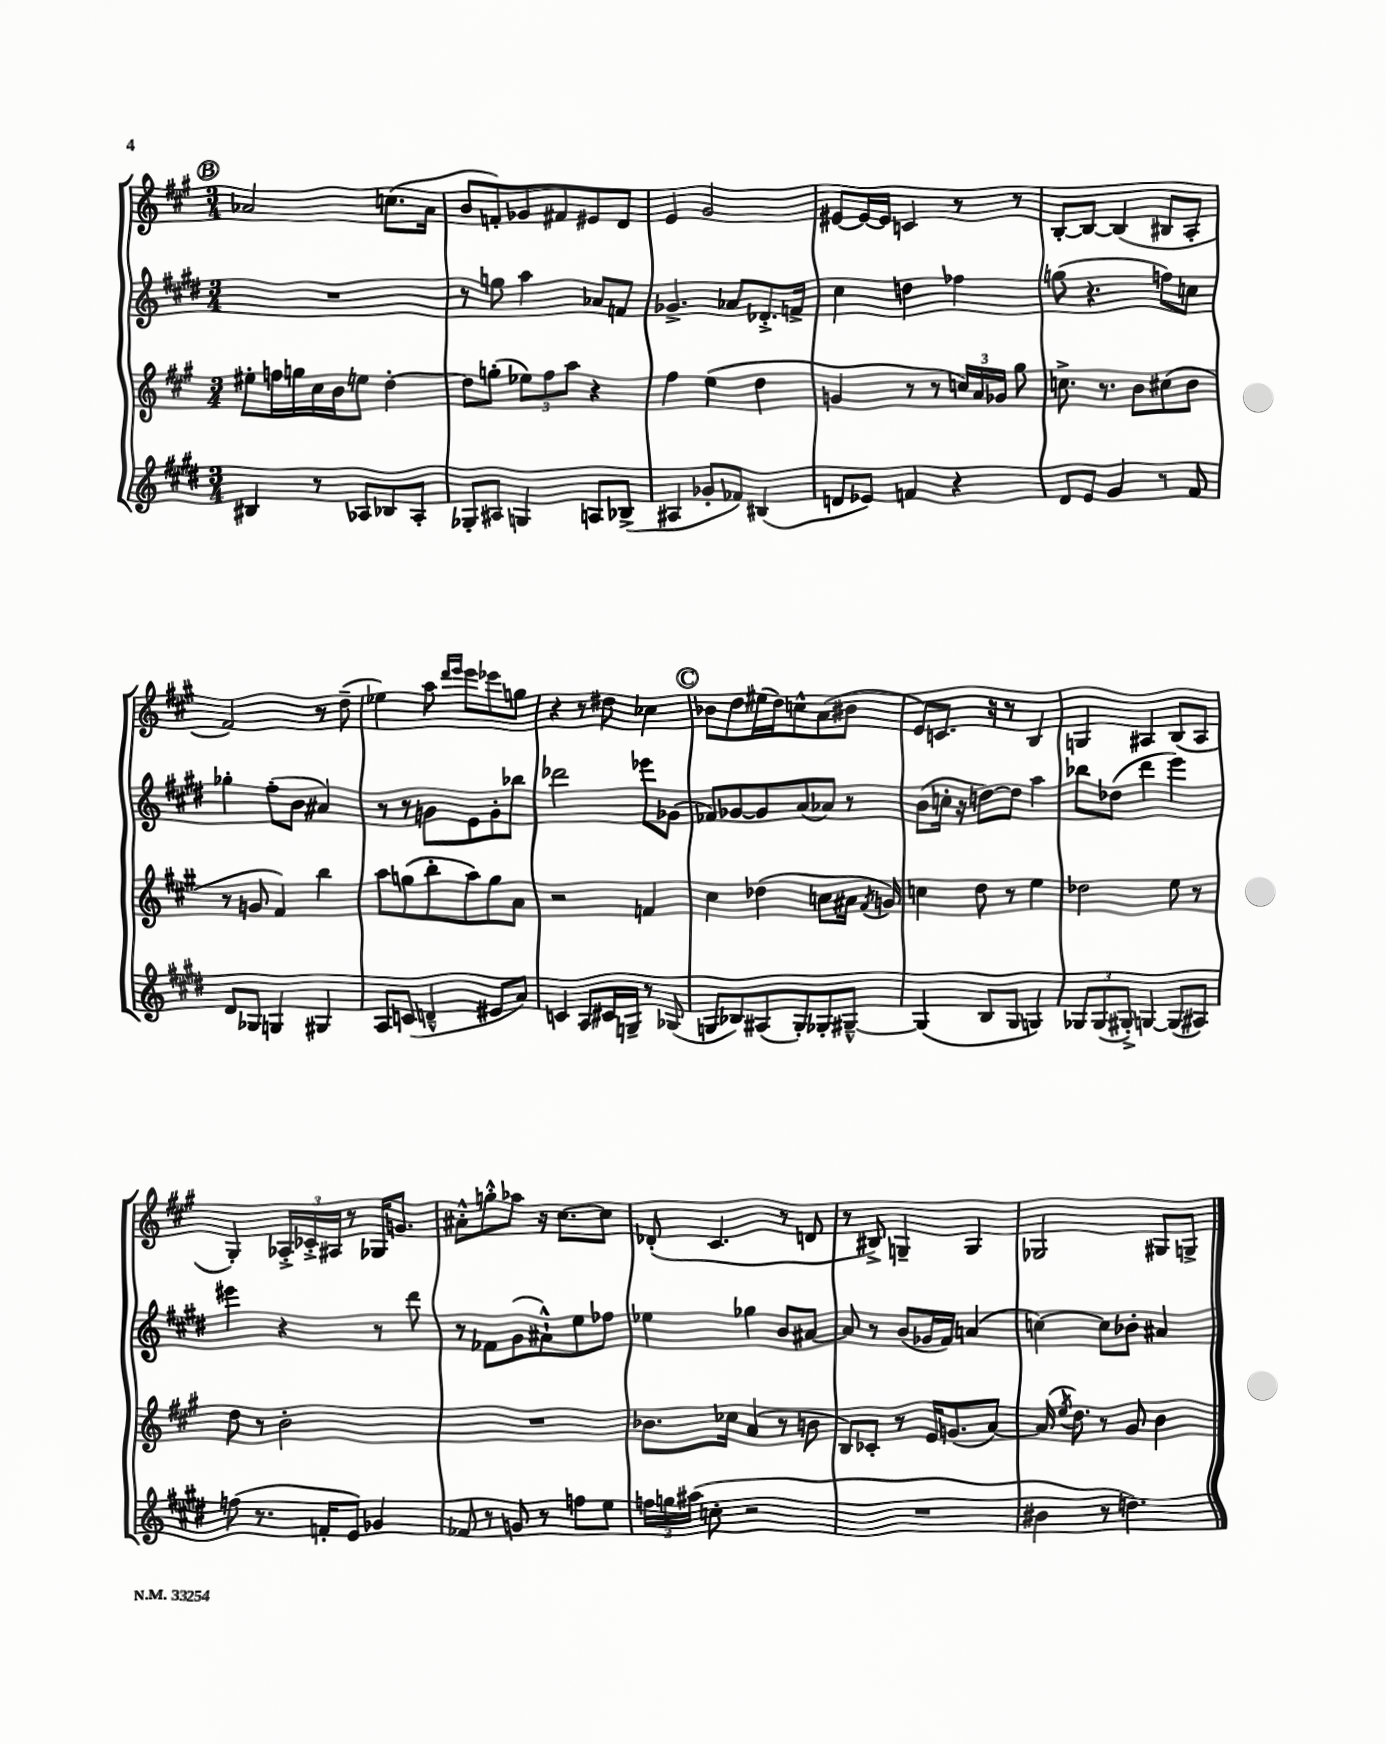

**kern	**kern	**kern	**kern
*staff4	*staff3	*staff2	*staff1
*clefG2	*clefG2	*clefG2	*clefG2
*k[f#c#g#d#]	*k[f#c#g#]	*k[f#c#g#d#]	*k[f#c#g#]
*M3/4	*M3/4	*M3/4	*M3/4
4B#/	8ee#'\L	2.r	2a-/
.	16ff\L	.	.
.	16gg\	.	.
8r	16cc#\	.	.
.	16b\J	.	.
8A-/L	8ee\J	.	.
8B-/	[4dd'\	.	(8.cc\L
8A-'/J	.	.	.
.	.	.	16a-\Jk
=	=	=	=
8G-'/L	8dd\]L	8r	8b/L
8A#/J	(8gg'\J	8gg\	8f'/)
4G/	12ee-\L)	4aa\	8g-/
.	12ff#\	.	.
.	.	.	8f#/
.	12aa\J	.	.
8A/L	4r	8a-/L	8e#/
(8B-^/J	.	8f/J	8d/J
=	=	=	=
4A#/	4ff#\	4.g-^/	4e/
8g-'/L	(4ee\	.	2g#/
8f-/J)	.	8a-/L	.
(4B#/	4dd\	8.d-'^/	.
.	.	16f^/Jk	.
=	=	=	=
8d/L	4g/	4cc#\	[8e#/L
8e-/J)	.	.	16e#/_L
.	.	.	16e#/]JJ
4f/	8r	4dd\	4c/
.	8r	.	.
4r	24cc/LL)	4ff-\	8r
.	24a/	.	.
.	24g-/JJ	.	.
.	8gg#\	.	8r
=	=	=	=
8d#/L	8.cc^\	(8gg\	[8B'/L
8e/J	.	4.r	8B/_J
.	8.r	.	.
4g#/	.	.	(4B/]
.	8b\L	.	.
8r	(8cc#\	8ff\L)	8B#/L
8f#/	8b\J	8cc\J	8A'/J
=	=	=	=
8d#/L	8r	4gg-'\	2f#/)
8G-/J	8g/	.	.
4G/	4f#/)	(8ff#'\L	.
.	.	8b\J	.
4G#/	4bb\	4a#/)	8r
.	.	.	(8dd~\
=	=	=	=
8A/L	8aa\L	8r	4ee-\)
(8c/J	(8gg\	8r	.
4d~^^/	8bb'\	8g\L	8aa\
.	.	.	16qqddd/LL
.	.	.	16qqeee/JJ
.	8aa\)	8e\	8eee\L
8e#/L	8gg\	8g'\	8eee-\
8a/J)	8a\J	8bb-\J	8gg\J
=	=	=	=
4c/	2r	2ddd-\	4r
8A/L	.	.	8r
16c#/L	.	.	8dd#\
16G~/JJ	.	.	.
8r	4f/	8eee-\L	4cc-\
(8G-/	.	(8g-\J	.
=	=	=	=
8G/L	4cc#\	8f-/L)	8b-\L
8B-/)	.	[8g-/	8dd\
(8A#/	(4dd-\	8g-/]	(16ee#\L
.	.	.	16dd\J)
8G'/)	.	(8a/	8cc^^\
8G-'/	8cc\L	8a-/J)	(8a\
[8G#~^^/J	16a#\Jk	8r	8b#\J
.	8qf#/	.	.
.	16g/)	.	.
=	=	=	=
(4G#/]	4cc\	(8b\L	8e/L)
.	.	16cc'\Jk	8.c/J
.	.	16r	.
8B/L	8dd\	[8dd\L)	.
.	.	.	16r
8G#/J	8r	8dd\]J	8r
4G/)	4ee\	4aa\	4B/
=	=	=	=
12G-/L	2dd-\	8bb-\L	4G/
(12G-/	.	.	.
.	.	(8dd-\J	.
12G#'^/J)	.	.	.
[4G/	.	4ddd#\	4A#/
(8G/]L	8ee\	4eee\)	(8B/L
8A#/J)	8r	.	8A#/J
=	=	=	=
(8ff\	8dd\	4eee#\	4G#'/)
8.r	8r	.	.
.	2b'\	4r	24A-'^/LL
.	.	.	24c-'^/
16f'/LK	.	.	.
.	.	.	24A#/JJ
8e/J)	.	.	8r
4g-/	.	8r	16G-/LK
.	.	.	8.g/J
.	.	8ddd#\	.
=	=	=	=
8f-/	2.r	8r	8a#'^^\L
8r	.	8f-\L	8gg'^^\
8g/	.	(8g#\	8aa-\J
8r	.	8a#`^^\)	16r
.	.	.	[8.cc#\L
8ff\L	.	8ee\	.
8ee\J	.	8ff-\J	8cc#\]J
=	=	=	=
24ff\LL	8.b-\L	4ee-\	(8d-'/
24gg\	.	.	.
(24aa#\JJ	.	.	.
8cc'\	.	.	4.c#/
.	16cc-\Jk	.	.
2r	(4a/	4gg-\	.
.	8r	8b/L	8r
.	8b\	[8a#/J	8d/
=	=	=	=
2.r	8B/L)	8a#/]	8r
.	8c-'/J	8r	8B#^/)
.	8r	(8b/L	4G~/
.	16e/LK	16g-/L	.
.	(8.g/	16f#/JJ)	.
.	.	(4a/	4G/
.	[8a/J)	.	.
=	=	=	=
4b#\	(16a/]	[4cc\)	2G-/
.	8qee/	.	.
.	8.dd\)	.	.
8r	8r	8cc\]L	.
4.dd\)	8g#/	8b-'\J	.
.	4b\	4a#/	8G#/L
.	.	.	8G^/J
==	==	==	==
*-	*-	*-	*-
